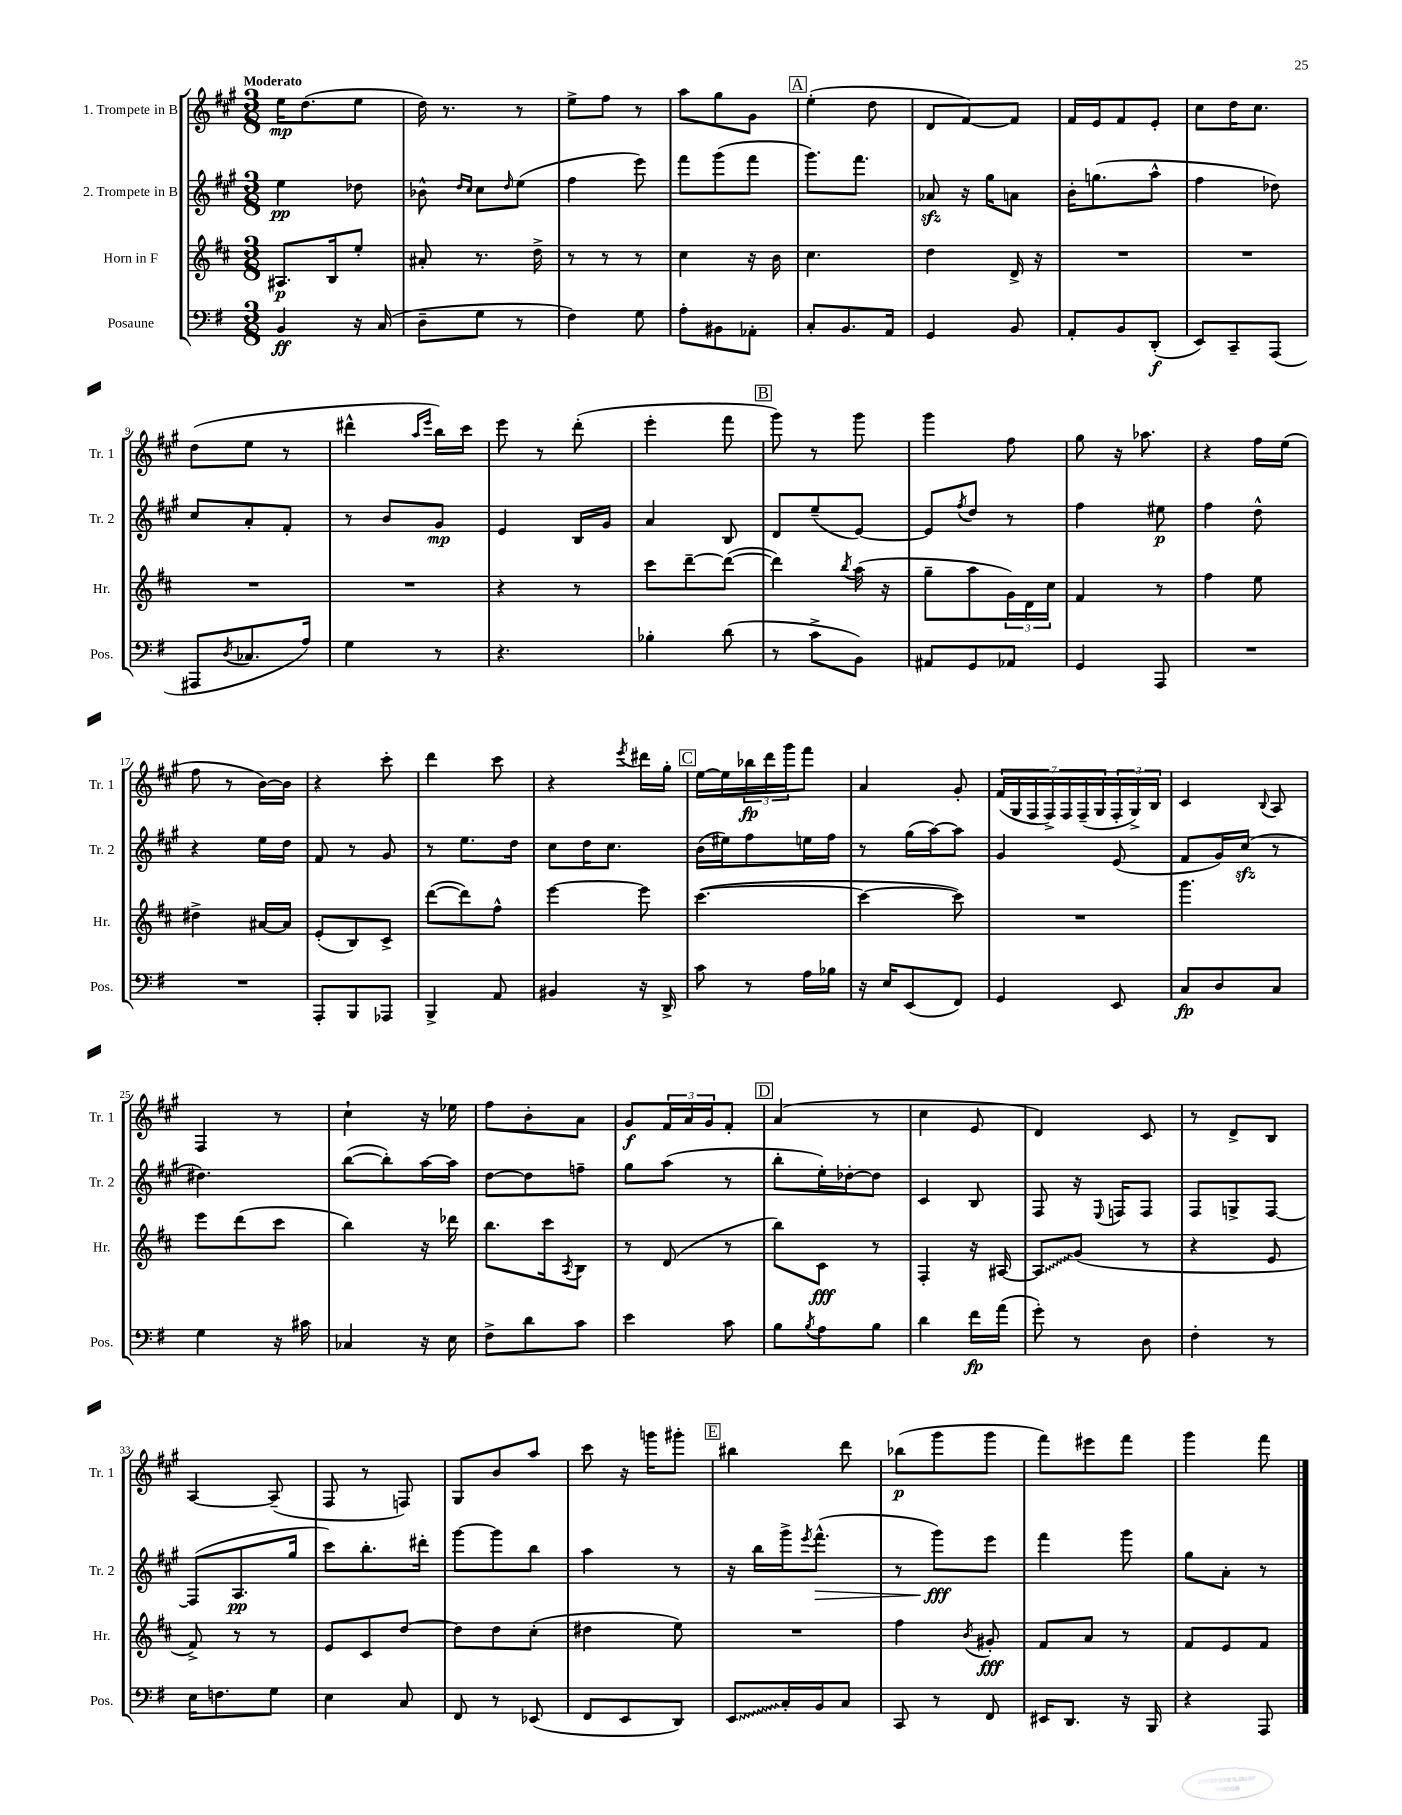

**kern	**kern	**kern	**kern
*staff4	*staff3	*staff2	*staff1
*clefF4	*clefG2	*clefG2	*clefG2
*k[f#]	*k[f#c#]	*k[f#c#g#]	*k[f#c#g#]
*M3/8	*M3/8	*M3/8	*M3/8
4BB	8.A#	4ee	16ee
.	.	.	(8.dd
.	16B	.	.
16r	8ee'	8dd-	8ee
(16C	.	.	.
=	=	=	=
8D~	8a#'	8b-^^	16dd)
.	.	.	8.r
.	.	16qqdd	.
.	.	16qqcc#	.
8G	8.r	8cc#	.
.	.	16qqdd	.
8r	.	(8ee	8r
.	16dd^	.	.
=	=	=	=
4F#)	8r	4ff#	8ee^
.	8r	.	8ff#
8G	8r	8eee)	8r
=	=	=	=
8A'	4cc#	8fff#	8aa
8BB#	.	(8ggg#	8gg#
8AA-'	16r	8fff#	8g#
.	16b	.	.
=	=	=	=
8C'	4.cc#	8.ggg#)	(4ee'
8.BB	.	.	.
.	.	8.fff#	.
.	.	.	8dd
16AA	.	.	.
=	=	=	=
4GG	4dd	8a-	8d
.	.	16r	[8f#)
.	.	16gg#	.
8BB	16d^	8a	8f#]
.	16r	.	.
=	=	=	=
8AA'	4.r	16b'	16f#
.	.	(8.gg	16e
8BB	.	.	8f#
(8DD'	.	8aa^^	8e'
=	=	=	=
8EE)	4.r	4ff#	8cc#
8CC~	.	.	16dd
.	.	.	8.cc#
(8AAA	.	8dd-)	.
=	=	=	=
8AAA#	4.r	8cc#	(8dd
8qD	.	.	.
8.C-	.	8a'	8ee
.	.	8f#'	8r
16A)	.	.	.
=	=	=	=
4G	4.r	8r	4ddd#^^
.	.	8b	.
.	.	.	16qqaa
.	.	.	16qqeee
8r	.	8g#	16bb)
.	.	.	16ccc#
=	=	=	=
4.r	4r	4e	8eee
.	.	.	8r
.	8r	16B	(8ddd'
.	.	16g#	.
=	=	=	=
4B-'	8ccc#	4a	4eee'
.	[8ddd~	.	.
(8d	(8ddd_	8B	8fff#
=	=	=	=
8r	4ddd])	8d	8ggg#)
8c^	.	(8ee~	8r
.	8qbb	.	.
8BB)	(16aa	[8e)	8ggg#
.	16r	.	.
=	=	=	=
8AA#	8gg~	8e]	4ggg#
.	.	8qff#	.
8GG	8aa	8dd	.
8AA-	24g)	8r	8ff#
.	24d	.	.
.	24cc#	.	.
=	=	=	=
4GG	4f#	4ff#	8gg#
.	.	.	16r
.	.	.	8.aa-
8AAA	8r	8ee#	.
=	=	=	=
4.r	4ff#	4ff#	4r
.	8ee	8dd^^	16ff#
.	.	.	(16ee
=	=	=	=
4.r	4dd#^	4r	8ff#
.	.	.	8r
.	[16a#	16ee	[16b)
.	16a#]	16dd	16b]
=	=	=	=
8AAA'	(8e'	8f#	4r
8BBB	8B)	8r	.
8AAA-	8c#^	8g#	8ccc#'
=	=	=	=
4BBB^	([8ddd	8r	4ddd
.	8ddd])	8.ee	.
8AA	8ff#^^	.	8ccc#
.	.	16dd	.
=	=	=	=
4BB#	[4eee	8cc#	4r
.	.	16dd	.
.	.	8.cc#	.
.	.	.	8qeee
16r	8eee]	.	16ddd#
16DD^	.	.	16gg#'
=	=	=	=
8c	([4.ccc#	(16b	[16ee
.	.	16ee#)	16ee]
8r	.	8ff#	24bb-
.	.	.	24ddd
.	.	.	24ggg#
16A	.	16ee	8fff#
16B-	.	16ff#	.
=	=	=	=
16r	4ccc#_	8r	4a
16E	.	.	.
(8EE	.	(16gg#	.
.	.	[16aa)	.
8FF#)	8ccc#])	8aa]	8g#'
=	=	=	=
4GG	4.r	4g#	(28f#
.	.	.	28G#
.	.	.	28F#
.	.	.	28F#^)
.	.	.	28F#
.	.	.	(28F#~
.	.	.	28G#
8EE	.	(8e	24F#'
.	.	.	24G#^)
.	.	.	24B
=	=	=	=
8C	4.ggg	8f#	4c#
8D	.	16g#)	.
.	.	(16cc#	.
.	.	.	8qqB
8C	.	8r	8A
=	=	=	=
4G	8eee	4.dd#)	4F#
.	(8ddd	.	.
16r	8ccc#	.	8r
16c#	.	.	.
=	=	=	=
4C-	4bb)	([8bb	4cc#`
.	.	8bb'])	.
16r	16r	[16aa	16r
16E	16ddd-	16aa]	16ee-
=	=	=	=
8F#^	8.bb	[8dd	8ff#
8d	.	8dd]	8b'
.	16ccc#	.	.
.	8qA	.	.
8c	8B	8ff~	8a
=	=	=	=
4e	8r	8gg#	8g#
.	(8d	(8aa	24f#
.	.	.	24a
.	.	.	24g#
8c	8r	8r	8f#'
=	=	=	=
8B	8bb)	8bb'	(4a
8qB	.	.	.
8A	8c#	16ee')	.
.	.	[16dd-'	.
8B	8r	8dd-]	8r
=	=	=	=
4d	4F#'	4c#	4cc#
16f#	16r	8B	8e
(16a	[16A#	.	.
=	=	=	=
8g')	8A#]	8F#	4d)
8r	(8g	16r	.
.	.	8qqE	.
.	.	16F	.
8D	8r	8F	8c#
=	=	=	=
4F#'	4r	8F#	8r
.	.	8G^	8d^
8r	8e	[8F#	8B
=	=	=	=
16E	8f#^)	(8F#]	[4A
8.F	.	.	.
.	8r	8.A	.
8G	8r	.	(8A~]
.	.	16gg#	.
=	=	=	=
4E	8e	8ccc#)	8F#
.	8c#	8.bb'	8r
8C	[8dd	.	8F)
.	.	16ddd#'	.
=	=	=	=
8FF#	8dd]	[8ggg#	8G#
8r	8dd	8ggg#]	8b
(8EE-	(8cc#'	8bb	8aa
=	=	=	=
8FF#	4dd#	4aa	8ccc#
8EE	.	.	16r
.	.	.	16ggg
8DD)	8ee)	8r	8ggg#'
=	=	=	=
8EE	4.r	16r	4bb#
.	.	16bb	.
16C'	.	16ggg#^	.
.	.	8qeee	.
16BB	.	(8.fff#^^	.
8C	.	.	8ddd
=	=	=	=
8CC	4ff#	8r	(8bb-
8r	.	8ggg#)	8ggg#
.	8qb	.	.
8FF#	8g#'	8eee	8ggg#
=	=	=	=
16EE#	8f#	4fff#	8fff#)
8.DD	.	.	.
.	8a	.	8eee#
16r	8r	8ggg#	8fff#
16BBB	.	.	.
=	=	=	=
4r	8f#	8gg#	4ggg#
.	8e	8a'	.
8AAA	8f#	8r	8fff#
==	==	==	==
*-	*-	*-	*-
